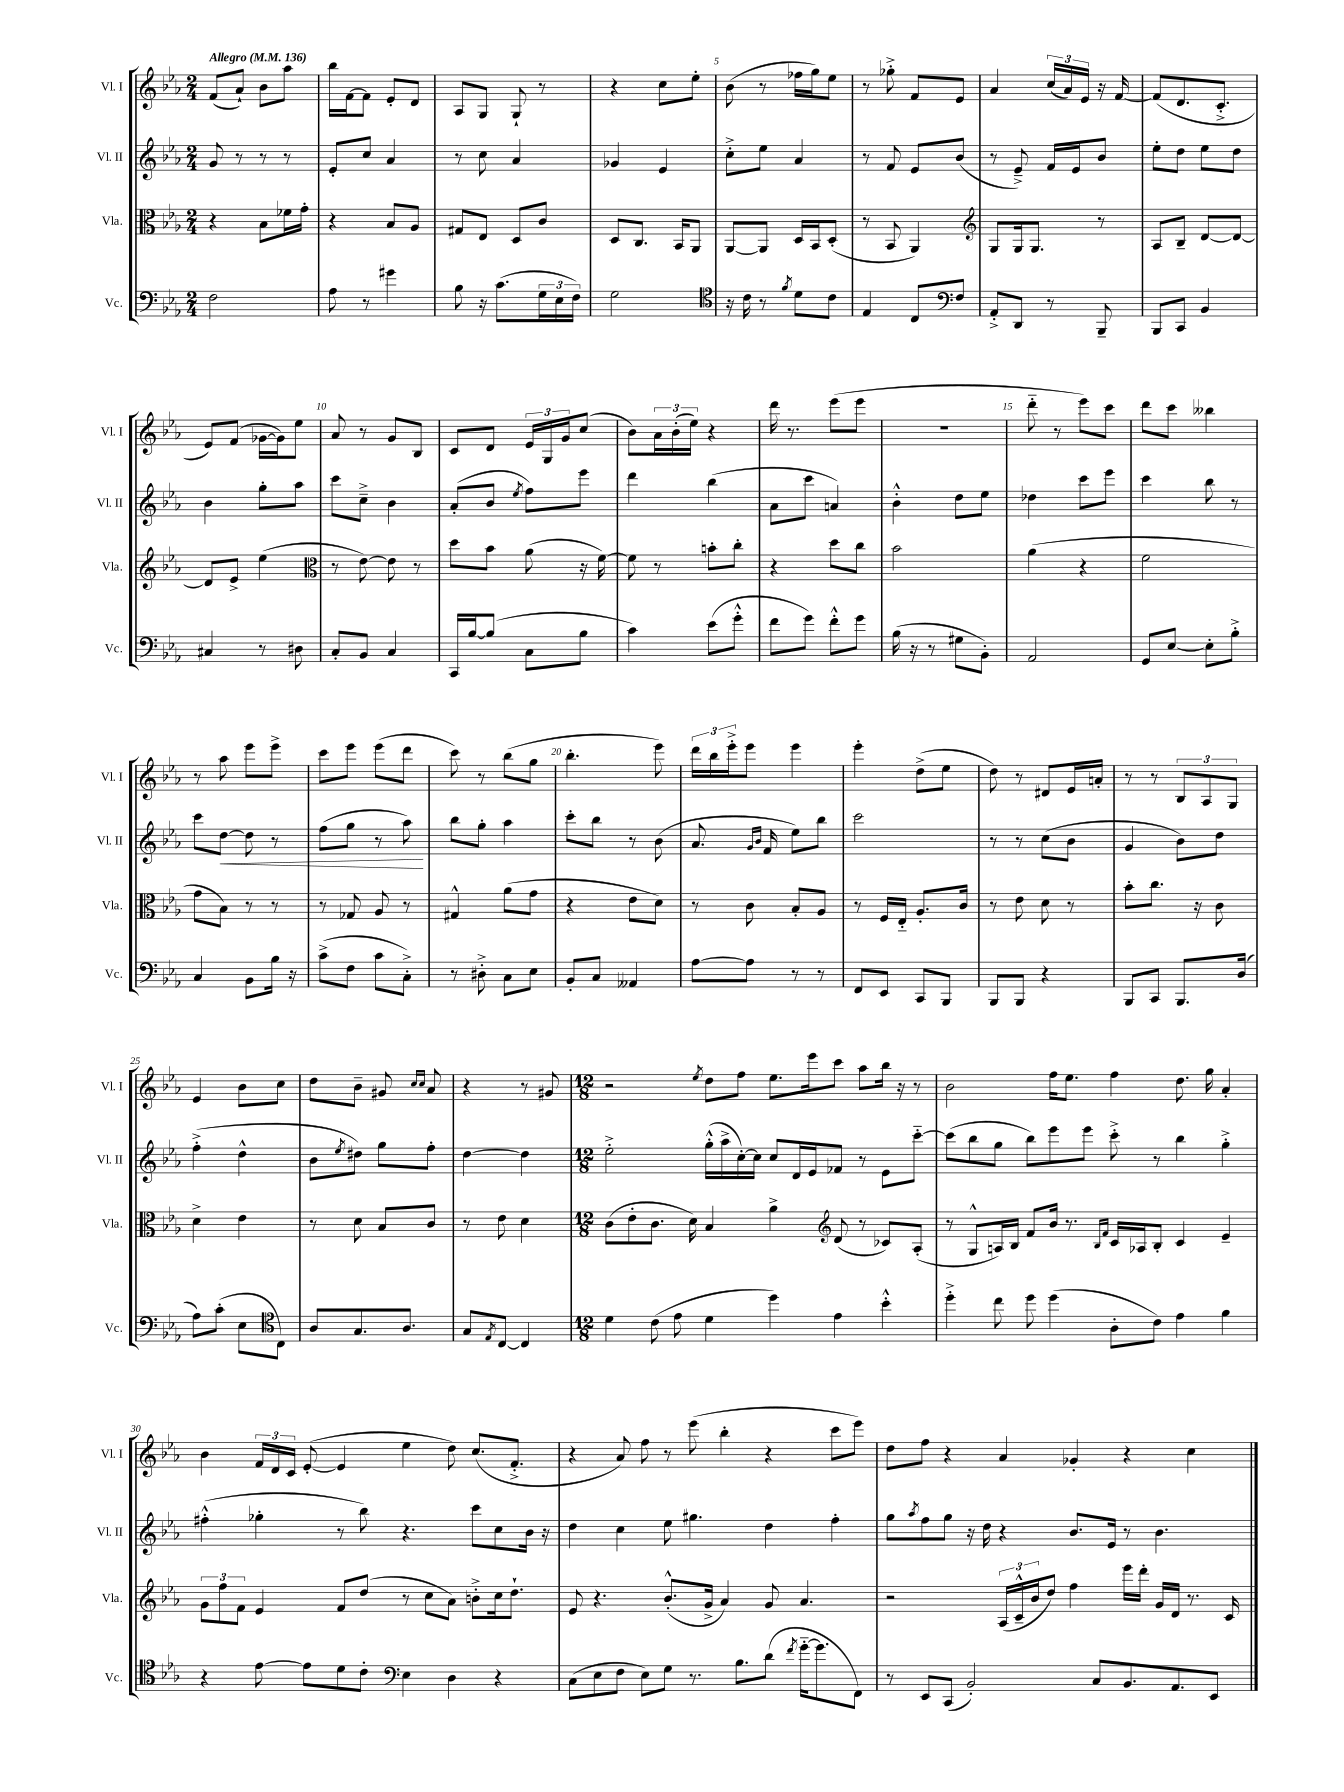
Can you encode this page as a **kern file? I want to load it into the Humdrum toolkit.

**kern	**kern	**kern	**kern
*staff4	*staff3	*staff2	*staff1
*clefF4	*clefC3	*clefG2	*clefG2
*k[b-e-a-]	*k[b-e-a-]	*k[b-e-a-]	*k[b-e-a-]
*M2/4	*M2/4	*M2/4	*M2/4
*MM136	*MM136	*MM136	*MM136
2F	4r	8g	(8f
.	.	8r	8a-`)
.	8B-	8r	8b-
.	16f-	8r	8aa-
.	16g'	.	.
=	=	=	=
8A-	4r	8e-'	16bb-
.	.	.	[16f
8r	.	8cc	8f]
4g#	8B-	4a-	8e-'
.	8A-	.	8d
=	=	=	=
8B-	8G#	8r	8A-
16r	8E-	8cc	8G
(8.c	.	.	.
.	8D	4a-	8G`
24G	8c	.	8r
24E-	.	.	.
24F)	.	.	.
=	=	=	=
2G	8D	4g-	4r
.	8.C	.	.
.	.	4e-	8cc
.	16BB-	.	.
.	8AA-	.	8ee-'
=	=	=	=
*clefC4	*	*	*
16r	[8AA-	8cc'^	(8b-
16c	.	.	.
8r	8AA-]	8ee-	8r
8qf	.	.	.
8d	16D	4a-	16ff-
.	16BB-	.	16gg)
8c	(8D'	.	8ee-
=	=	=	=
4E-	8r	8r	8r
.	8BB-	8f	8gg-'^
8C	4AA-)	8e-	8f
8F	.	(8b-	8e-
=	=	=	=
*clefF4	*clefG2	*	*
8AA-'^	8G	8r	4a-
8DD	16G	8e-~^)	.
.	8.G	.	.
8r	.	16f	(24cc
.	.	.	24a-)
.	.	16e-	.
.	.	.	24e-
8BBB-~	8r	8b-	16r
.	.	.	[16f
=	=	=	=
8BBB-	8A-	8ee-'	(8f]
8CC	8B-~	8dd	8.d
4BB-	[8d	8ee-	.
.	.	.	8.c'^
.	8d_	8dd	.
=	=	=	=
4C#	8d]	4b-	8e-)
.	8e-^	.	(8f
8r	(4ee-	8gg'	[16g-
.	.	.	16g-])
8D#	.	8aa-	8ee-
=	=	=	=
*	*clefC3	*	*
8C'	8r	8ccc	8a-
8BB-	[8e-)	8cc~^	8r
4C	8e-]	4b-	8g
.	8r	.	8B-
=	=	=	=
16CC	8dd	(8a-'	8c
[16B-	.	.	.
(8B-]	8b-	8b-	8d
.	.	8qee-	.
8C	(8a-	8ff)	24e-
.	.	.	24G
.	.	.	24g
8B-	16r	8eee-	(8cc
.	[16f)	.	.
=	=	=	=
4c)	8f]	4ddd	8b-)
.	8r	.	24a-
.	.	.	(24b-'
.	.	.	24ee-)
(8e-	8b'	(4bb-	4r
8g'^^	8cc'	.	.
=	=	=	=
8f	4r	8a-	16ddd
.	.	.	8.r
8g)	.	8ccc	.
8f'^^	8dd	4a)	(8eee-
8g	8cc	.	8eee-
=	=	=	=
(16B-	2b-	4b-'^^	2r
16r	.	.	.
8r	.	.	.
8G#	.	8dd	.
8BB-')	.	8ee-	.
=	=	=	=
2AA-	(4a-	4dd-	8ddd'~
.	.	.	8r
.	4r	8ccc	8eee-)
.	.	8eee-	8ccc
=	=	=	=
8GG	2f	4ccc	8ddd
[8E-	.	.	8ccc
8E-']	.	8bb-	4bb--
8B-'^	.	8r	.
=	=	=	=
4C	8g	8ccc	8r
.	8B-)	[8dd	8aa-
8BB-	8r	8dd]	8eee-
16B-	8r	8r	8eee-^
16r	.	.	.
=	=	=	=
(8c^	8r	(8ff	8ccc
8F	8G-	8gg	8eee-
8c	8A-	8r	(8eee-
8C'^)	8r	8aa-)	8ddd
=	=	=	=
8r	4G#^^	8bb-	8ccc)
8D#'^	.	8gg'	8r
8C	(8a-	4aa-	(8bb-
8E-	8g	.	8gg
=	=	=	=
8BB-'	4r	8ccc'	4.bb-'
8C	.	8bb-	.
4AA--	8e-	8r	.
.	8d)	(8b-	8eee-)
=	=	=	=
[8A-	8r	8.a-	24ddd
.	.	.	24bb-
.	.	.	24eee-'^
8A-]	8c	.	8eee-
.	.	16qqg	.
.	.	16qqb-	.
.	.	16f	.
8r	8B-'	8ee-)	4eee-
8r	8A-	8bb-	.
=	=	=	=
8FF	8r	2ccc	4eee-'
8EE-	16F	.	.
.	16E-'~	.	.
8CC	8.A-'	.	(8dd^
8BBB-	.	.	8ee-
.	16c	.	.
=	=	=	=
8BBB-	8r	8r	8dd)
8BBB-	8e-	8r	8r
4r	8d	(8cc	8d#
.	8r	8b-	16e-
.	.	.	16a'
=	=	=	=
8BBB-	8b-'	4g	8r
8CC	8.cc	.	8r
8.BBB-	.	8b-)	12B-
.	16r	.	.
.	.	.	12A-
.	8c	8dd	.
.	.	.	12G
(16D	.	.	.
=	=	=	=
8A-)	4d^	(4ff'^	4e-
(8c'	.	.	.
8E-	4e-	4dd^^	8b-
8C)	.	.	8cc
=	=	=	=
*clefC4	*	*	*
8A-	8r	8b-	8dd
.	.	8qee-	.
8.G	8d	8dd#)	8b-~
.	8B-	8gg	8g#
8.A-	.	.	.
.	.	.	16qqcc
.	.	.	16qqcc
.	8c	8ff'	8a-
=	=	=	=
8G	8r	[4dd	4r
8qE-	.	.	.
[8C	8e-	.	.
4C]	4d	4dd]	8r
.	.	.	8g#
=	=	=	=
*M12/8	*M12/8	*M12/8	*M12/8
4d	(8c	2ee-'^	2r
.	8e-'	.	.
(8c	8.c	.	.
8e-	.	.	.
.	16d)	.	.
.	.	.	8qee-
4d	4B-	(16gg'^^	8dd
.	.	16aa-^	.
.	.	[16cc')	8ff
.	.	16cc]	.
4dd)	4a-^	8cc	8.ee-
.	.	16d	.
.	.	16e-	16eee-
*	*clefG2	*	*
4e-	(8d	8f-	8ccc
.	8r	8r	8aa-
4b-'^^	8c-)	8e-	16bb-
.	.	.	16r
.	(8A-'	[8ccc'~	8r
=	=	=	=
4dd'^	8r	(8ccc]	2b-
.	8G^^	8bb-	.
8cc	16A)	8gg	.
.	16B-	.	.
8dd	8f	8bb-)	.
(4dd	16b-	8eee-	16ff
.	8.r	.	8.ee-
.	.	8eee-	.
.	16qqB-	.	.
.	16qqf	.	.
8A-'	16c	8ccc'^	4ff
.	16A-	.	.
8c)	8B-'	8r	.
4e-	4c	4bb-	8.dd
.	.	.	16gg
4f	4e-~	4gg'^	4a-'
=	=	=	=
4r	12g	(4ff#'^^	4b-
.	12ff	.	.
.	12f	.	.
[8e-	4e-	4gg-'	24f
.	.	.	24d
.	.	.	24c
8e-]	.	.	([8e-'
8d	8f	8r	4e-]
8c'	(8dd	8bb-)	.
*clefF4	*	*	*
4E-	8r	4.r	4ee-
.	8cc	.	.
4D	8a-)	.	8dd)
.	8b'^	8ccc	(8.cc
4r	16cc	8cc	.
.	8.dd`	.	8.f'^
.	.	16b-	.
.	.	16r	.
=	=	=	=
(8C	8e-	4dd	4r
8E-	4.r	.	.
8F	.	4cc	8a-)
8E-)	.	.	8ff
8G	(8.b-'^^	8ee-	8r
8.r	.	4.gg#	(8eee-
.	16g^	.	.
.	4a-)	.	4bb-'
8.B-	.	.	.
(8d	8g	4dd	4r
8qf	.	.	.
[16g'~	4.a-	.	.
8.g]	.	.	.
.	.	4ff'	8ccc
8FF)	.	.	8eee-)
=	=	=	=
8r	2r	8gg	8dd
.	.	8qaa-	.
8EE-	.	8ff	8ff
(8CC	.	8gg	4r
2BB-')	.	16r	.
.	.	16dd	.
.	(24A-	4r	4a-
.	24c~^^	.	.
.	24b-	.	.
.	8dd)	.	.
.	4ff	8.b-	4g-'
8C	.	.	.
.	.	16e-	.
8.BB-	16eee-	8r	4r
.	16ddd'	.	.
.	16g	4.b-	.
8.AA-	16d	.	.
.	8.r	.	4cc
8EE-	.	.	.
.	16c	.	.
==	==	==	==
*-	*-	*-	*-
